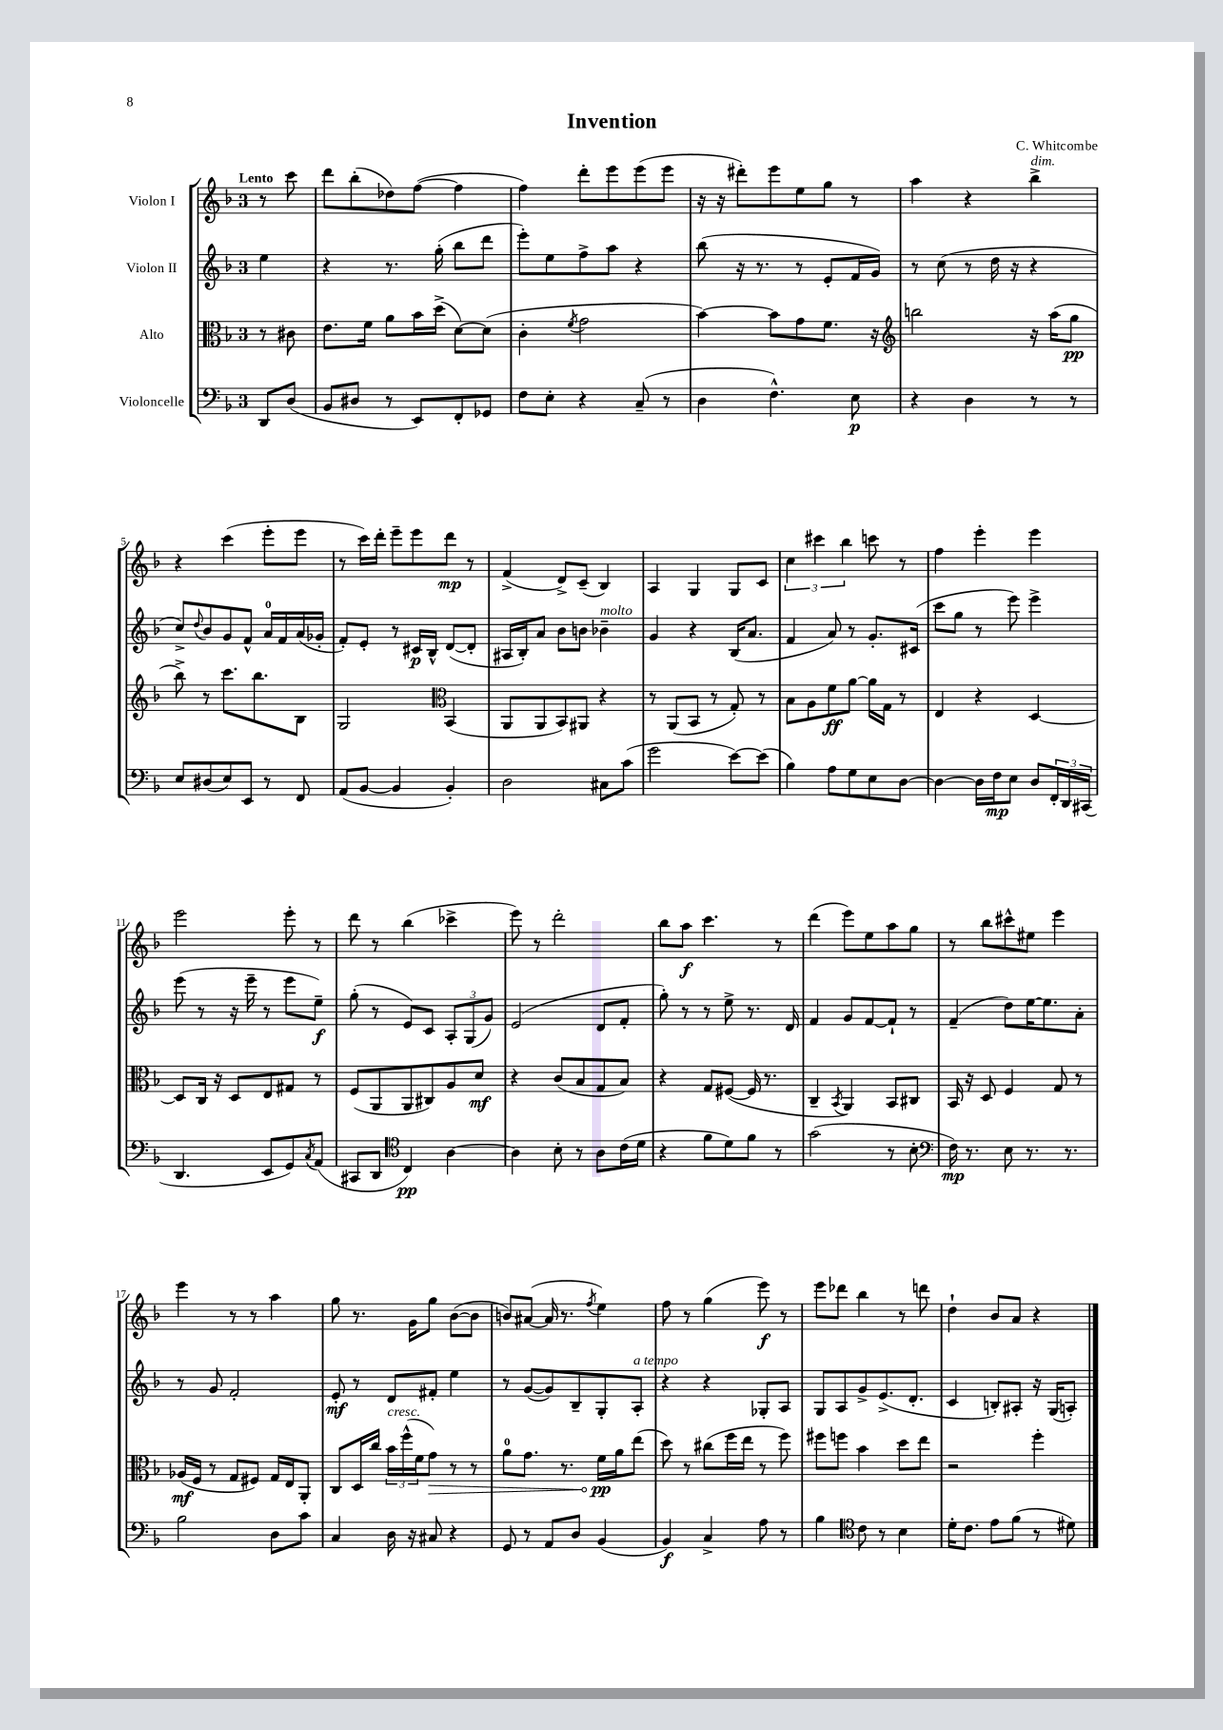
\header { title = "Invention" composer = "C. Whitcombe" }
<<
\new StaffGroup <<
\new Staff = "s0" \with { instrumentName = "Violon I" } {
    \clef treble \key f \major \once \override Staff.TimeSignature.style = #'single-digit \time 3/4 \partial 4 \tempo "Lento"
    r8 c'''8 |
    d'''8 bes''8-.( des''8) f''8~( f''4 |
    f''4) d'''8-. e'''8 e'''8( e'''8 |
    r16 r16 dis'''8-.) e'''8 e''8 g''8 r8 |
    a''4 r4 bes''4->^\markup { \italic "dim." } |
    r4 c'''4( e'''8-. e'''8 |
    r8 c'''16) d'''16-. e'''8-- e'''8 d'''8\mp r8 |
    f'4->( d'8->) c'8--( bes4) |
    a4 g4 g8 c'8 |
    \tuplet 3/2 { c''4 cis'''4 bes''4 } c'''8 r8 |
    f''4 e'''4-. e'''4 |
    e'''2 e'''8-. r8 |
    d'''8 r8 bes''4( ces'''4-> |
    e'''8) r8 d'''2-. |
    bes''8 a''8\f c'''4. r8 |
    d'''4( e'''8) e''8 a''8 g''8 |
    r8 bes''8 cis'''8-^ eis''8 e'''4 |
    e'''4 r8 r8 a''4 |
    g''8 r8. g'16 g''8 bes'8~( bes'8 |
    b'8) ais'8~( ais'16 r8. \acciaccatura { f''8 } e''4) |
    f''8 r8 g''4( e'''8\f) r8 |
    e'''8 des'''8 bes''4 r8 d'''8 |
    d''4-! bes'8 a'8 r4 \bar "|." |
}
\new Staff = "s1" \with { instrumentName = "Violon II" } {
    \clef treble \key f \major \once \override Staff.TimeSignature.style = #'single-digit \time 3/4 \partial 4
    e''4 |
    r4 r8. g''16-.( bes''8 d'''8 |
    e'''8-.) e''8 f''8-> a''8 r4 |
    bes''8( r16 r8. r8 e'8-. f'16 g'16) |
    r8 c''8( r8 d''16 r16 r4 |
    c''8->) \appoggiatura { d''8 } bes'8 g'8 f'8-^ a'16-0 f'16 a'16( ges'16-. |
    f'8-.) e'8-. r8 cis'16\p bes16-^ d'8~( d'8-. |
    ais16 bes16-.) a'8 bes'8 b'8 bes'4--^\markup { \italic "molto" } |
    g'4 r4 bes16( a'8. |
    f'4 a'8) r8 g'8.-. cis'16( |
    c'''8 g''8 r8 e'''8) e'''4-> |
    e'''8( r8 r16 e'''16-- r8 e'''8 e''8--\f) |
    g''8-.( r8 e'8) c'8 \tuplet 3/2 { a8-. g8( g'8) } |
    e'2( d'8 f'8-. |
    g''8-.) r8 r8 e''8-> r8. d'16 |
    f'4 g'8 f'8~ f'8-! r8 |
    f'4--( d''8) e''16~ e''8. a'8-. |
    r8 g'8 f'2-. |
    e'8-.\mf r8 d'8 fis'8-. e''4 |
    r8 g'8~( g'8) bes8-- g8-. a8-.^\markup { \italic "a tempo" } |
    r4 r4 ges8-. a8 |
    g8 a8 g'8-> e'8.->( d'8.-. |
    c'4 b8-.) ais8-. r16 g16( a8-.) \bar "|." |
}
\new Staff = "s2" \with { instrumentName = "Alto" } {
    \clef alto \key f \major \once \override Staff.TimeSignature.style = #'single-digit \time 3/4 \partial 4
    r8 cis'8 |
    e'8. f'16 a'8 bes'16 d''16->( d'8~) d'8( |
    c'4-. \acciaccatura { f'8 } g'2 |
    bes'4~) bes'8 g'8 f'8. r16 |
    \clef treble b''2 r16 a''16( g''8\pp |
    bes''8->) r8 c'''8. bes''8. bes8 |
    g2 \clef alto bes,4( |
    a,8 a,8 bes,8) ais,8 r4 |
    r8 a,8( bes,8 r8 g8-.) r8 |
    bes8 a8 f'8\ff a'8~ a'16 g16 r8 |
    e4 r4 d4~ |
    d8 c16 r16 d8 e8 gis8 r8 |
    f8( a,8 a,8 cis8) a8 d'8\mf |
    r4 c'8( bes8 g8 bes8) |
    r4 g8 fis8~( fis16 r8. |
    c4-- \acciaccatura { bes,8 } a,4) bes,8 cis8 |
    bes,16 r16 d8 f4 g8 r8 |
    aes16\mf( f16 r8 g8 fis8) g16 e16 a,8-. |
    c8 d16 c''16 \tuplet 3/2 { bes'16^\markup { \italic "cresc." } f''16-^( f'16 } \once \override Hairpin.circled-tip = ##t g'8\>) r8 r8 |
    a'8-0 g'8. r8. f'16\pp\! a'16 e''8( |
    d''8) r8 cis''8( f''16 e''16 r8 f''8) |
    fis''8 f''8 bes'4 d''8 e''8 |
    r2 f''4-. \bar "|." |
}
\new Staff = "s3" \with { instrumentName = "Violoncelle" } {
    \clef bass \key f \major \once \override Staff.TimeSignature.style = #'single-digit \time 3/4 \partial 4
    d,8 d8( |
    bes,8 dis8 r8 e,8) f,8-. ges,8 |
    f8 e8-. r4 c8--( r8 |
    d4 f4.-^) e8\p |
    r4 d4 r8 r8 |
    e8 dis8( e8) e,8 r8 f,8 |
    a,8( bes,8~ bes,4 bes,4-.) |
    d2 cis8 c'8( |
    g'2 e'8~) e'8( |
    bes4) a8 g8 e8 d8~ |
    d4~ d16 f16\mp e8 d8 \tuplet 3/2 { f,16-. d,16 cis,16( } |
    d,4. e,8 g,8) \acciaccatura { c8 } a,8( |
    cis,8 d,8 \clef tenor c4\pp) a4~ |
    a4 bes8-. r8 a8 c'16( d'16 |
    r4 f'8 d'8) f'8 r8 |
    g'2( r8 bes8-. |
    \clef bass f16\mp) r8. e8 r8. r8. |
    bes2 d8 c'8 |
    c4 d16 r16 cis8 r4 |
    g,8 r8 a,8 d8 bes,4( |
    bes,4\f) c4-> a8 r8 |
    bes4 \clef tenor c'8 r8 bes4 |
    d'16-. c'8. e'8 f'8( r8 dis'8) \bar "|." |
}
>>
>>
